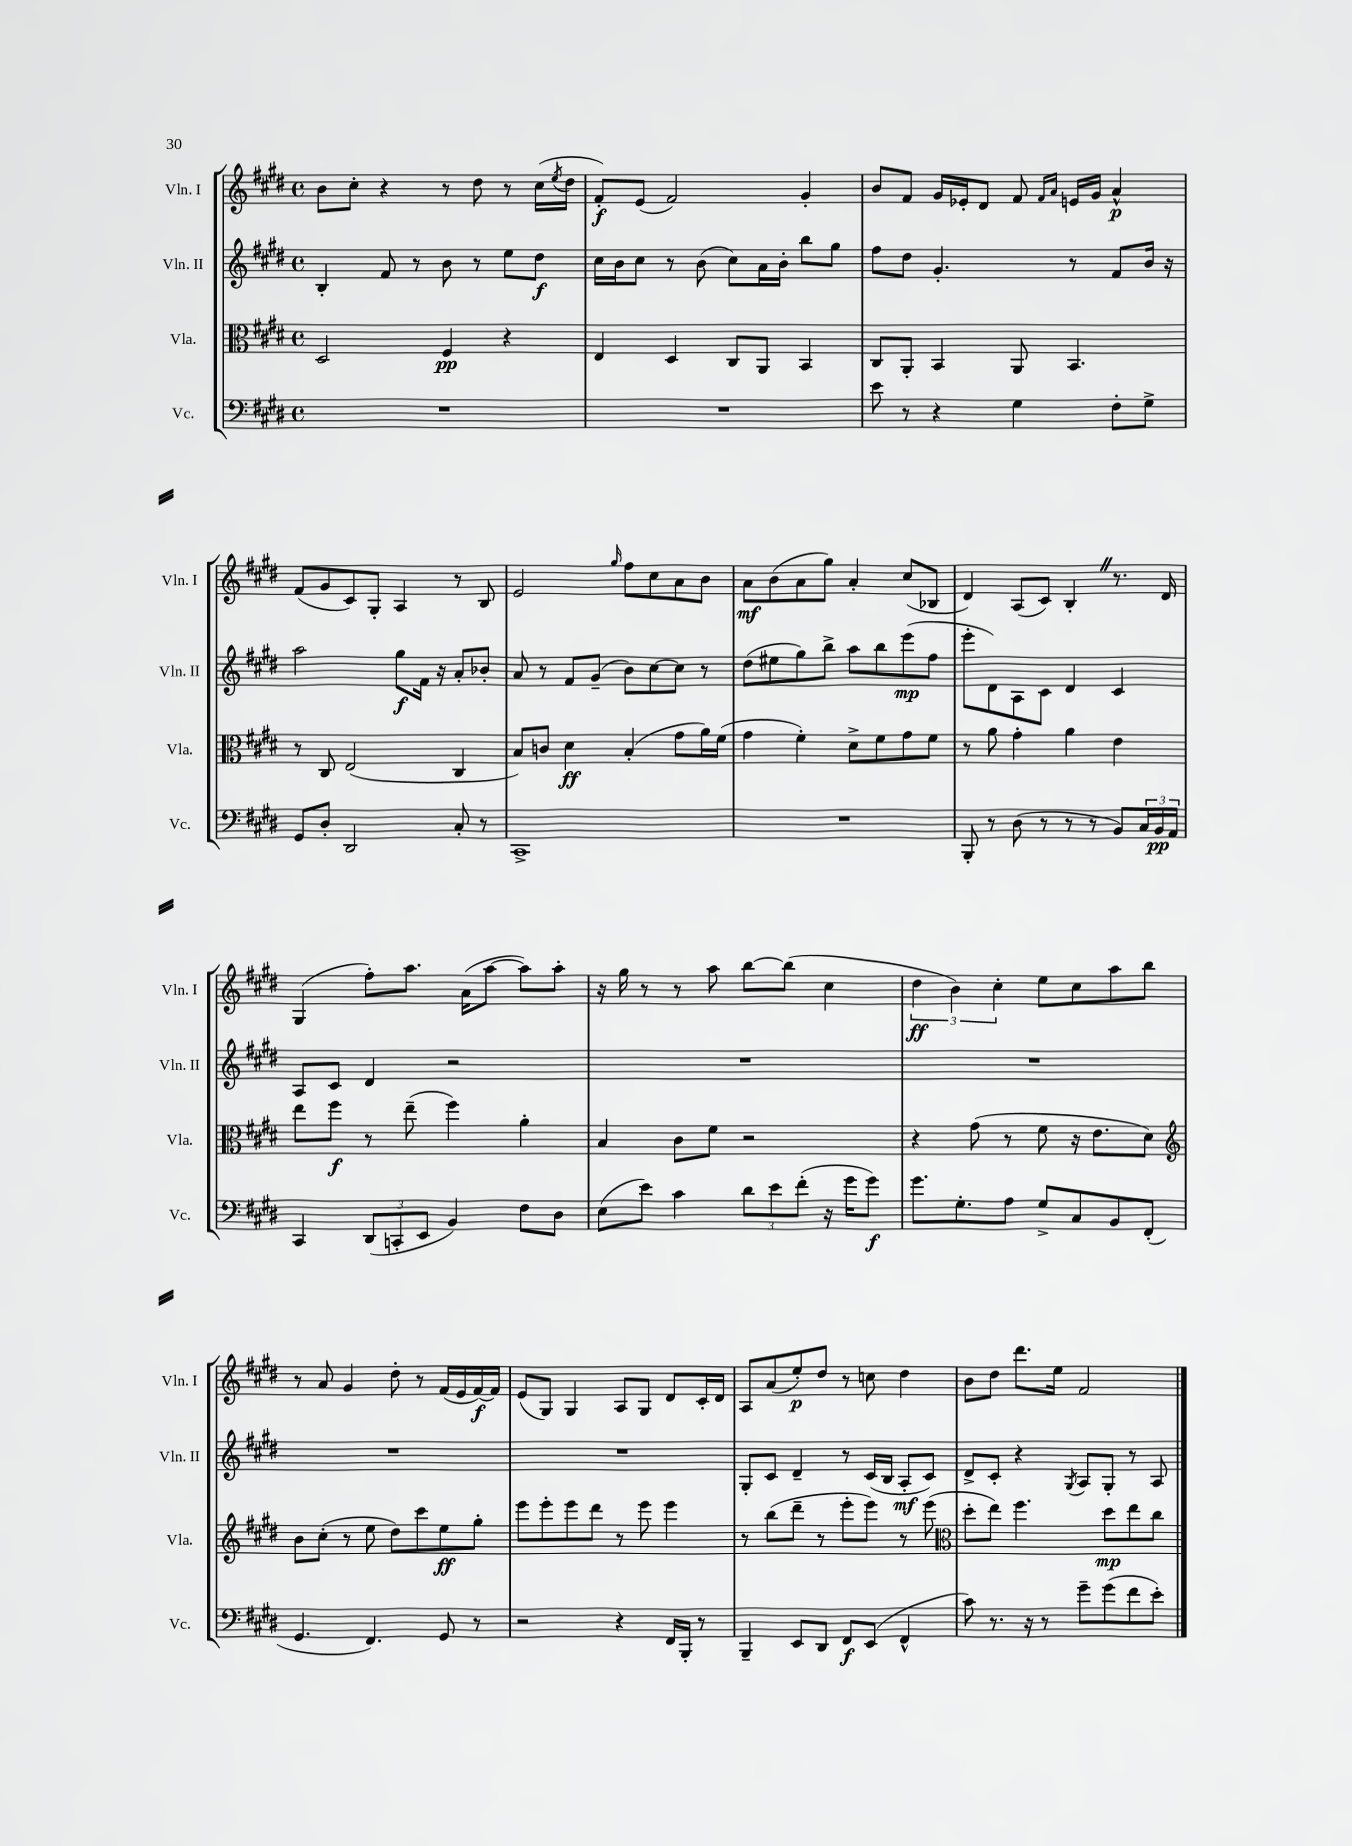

**kern	**dynam	**kern	**dynam	**kern	**dynam	**kern	**dynam
*part4	*part4	*part3	*part3	*part2	*part2	*part1	*part1
*staff4	*staff4	*staff3	*staff3	*staff2	*staff2	*staff1	*staff1
*I"Vc.	*	*I"Vla.	*	*I"Vln. II	*	*I"Vln. I	*
*I'Vc.	*	*I'Vla.	*	*I'Vln. II	*	*I'Vln. I	*
*clefF4	*	*clefC3	*	*clefG2	*	*clefG2	*
*k[f#c#g#d#]	*	*k[f#c#g#d#]	*	*k[f#c#g#d#]	*	*k[f#c#g#d#]	*
*M4/4	*	*M4/4	*	*M4/4	*	*M4/4	*
*met(c)	*	*met(c)	*	*met(c)	*	*met(c)	*
=23	=23	=23	=23	=23	=23	=23	=23
1r	.	2D#/	.	4B'/	.	8b\L	.
.	.	.	.	.	.	8cc#'\J	.
.	.	.	.	8f#/	.	4r	.
.	.	.	.	8r	.	.	.
.	.	4F#/	pp	8b\	.	8r	.
.	.	.	.	8r	.	8dd#\	.
.	.	4r	.	8ee\L	.	8r	.
.	.	.	.	8dd#\J	f	(16cc#\LL	.
.	.	.	.	.	.	8qee/	.
.	.	.	.	.	.	16dd#\JJ	.
=24	=24	=24	=24	=24	=24	=24	=24
1r	.	4E/	.	16cc#\LL	.	8f#'/L)	f
.	.	.	.	16b\J	.	.	.
.	.	.	.	8cc#\J	.	(8e/J	.
.	.	4D#/	.	8r	.	2f#/)	.
.	.	.	.	(8b\	.	.	.
.	.	8C#/L	.	8cc#\L)	.	.	.
.	.	8AA/J	.	16a\L	.	.	.
.	.	.	.	16b'\JJ	.	.	.
.	.	4BB/	.	8bb\L	.	4g#'/	.
.	.	.	.	8gg#\J	.	.	.
=25	=25	=25	=25	=25	=25	=25	=25
8e\	.	8C#/L	.	8ff#\L	.	8b/L	.
8r	.	8AA'/J	.	8dd#\J	.	8f#/J	.
4r	.	4BB/	.	4.g#'/	.	16g#/LL	.
.	.	.	.	.	.	16e-X'/J	.
.	.	.	.	.	.	8d#/J	.
4G#\	.	8AA/	.	.	.	8f#/	.
.	.	.	.	.	.	16qqf#/LL	.
.	.	.	.	.	.	16qqa/JJ	.
.	.	4.BB/	.	8r	.	16en/LL	.
.	.	.	.	.	.	16g#/JJ	.
8F#'\L	.	.	.	8f#/L	.	4a^^/	p
8G#^\J	.	.	.	16b/Jk	.	.	.
.	.	.	.	16r	.	.	.
!!LO:LB:g=z
=26	=26	=26	=26	=26	=26	=26	=26
8GG#/L	.	8r	.	2aa\	.	(8f#/L	.
8D#'/J	.	8C#/	.	.	.	8g#/	.
2DD#/	.	(2E/	.	.	.	8c#/)	.
.	.	.	.	.	.	8G#'/J	.
.	.	.	.	8gg#\L	f	4A/	.
.	.	.	.	16f#\Jk	.	.	.
.	.	.	.	16r	.	.	.
8C#'/	.	4C#/	.	8a'/L	.	8r	.
8r	.	.	.	8b-X'/J	.	8B/	.
=27	=27	=27	=27	=27	=27	=27	=27
1CC#^	.	8B/L)	.	8a/	.	2e/	.
.	.	8cn/J	.	8r	.	.	.
.	.	4d#\	ff	8f#/L	.	.	.
.	.	.	.	(8g#~/J	.	.	.
.	.	.	.	.	.	16qqgg#/	.
.	.	(4B'/	.	8b\L)	.	8ff#\L	.
.	.	.	.	[8cc#\	.	8cc#\	.
.	.	8g#\L	.	8cc#\J]	.	8a\	.
.	.	16a\L)	.	8r	.	8b\J	.
.	.	(16f#\JJ	.	.	.	.	.
=28	=28	=28	=28	=28	=28	=28	=28
1r	.	4g#\	.	(8dd#\L	.	8a\L	mf
.	.	.	.	8ee#X\	.	(8b\	.
.	.	4f#'\)	.	8gg#\)	.	8a\	.
.	.	.	.	8bb^\J	.	8gg#\J)	.
.	.	8d#^\L	.	8aa\L	.	4a'/	.
.	.	8f#\	.	8bb\	.	.	.
.	.	8g#\	.	(8eee\	mp	(8cc#/L	.
.	.	8f#\J	.	8ff#\J	.	8B-X/J	.
=29	=29	=29	=29	=29	=29	=29	=29
8BBB'/	.	8r	.	8eee'\L	.	4d#/)	.
8r	.	8a\	.	8d#\)	.	.	.
(8D#\	.	4g#'\	.	8A\	.	(8A/L	.
8r	.	.	.	8c#\J	.	8c#/J)	.
8r	.	4a\	.	4d#/	.	4B'Z/	.
8r	.	.	.	.	.	.	.
8BB/L)	.	4e\	.	4c#/	.	8.r	.
24C#/L	.	.	.	.	.	.	.
24BB/	pp	.	.	.	.	.	.
.	.	.	.	.	.	16d#/	.
24AA/JJ	.	.	.	.	.	.	.
!!LO:LB:g=z
=30	=30	=30	=30	=30	=30	=30	=30
4CC#/	.	8ee\L	.	8A/L	.	(4G#/	.
.	.	8ff#\J	f	8c#/J	.	.	.
(12DD#/L	.	8r	.	4d#/	.	8ff#'\L)	.
12CCn'/	.	.	.	.	.	.	.
.	.	(8ee~\	.	.	.	8.aa\J	.
12EE/J	.	.	.	.	.	.	.
4BB/)	.	4ff#\)	.	2r	.	.	.
.	.	.	.	.	.	(16a\KL	.
.	.	.	.	.	.	[8aa\J	.
8F#\L	.	4a'\	.	.	.	8aa\L])	.
8D#\J	.	.	.	.	.	8aa'\J	.
=31	=31	=31	=31	=31	=31	=31	=31
(8E\L	.	4B/	.	1r	.	16r	.
.	.	.	.	.	.	16gg#\	.
8e\J)	.	.	.	.	.	8r	.
4c#\	.	8c#\L	.	.	.	8r	.
.	.	8f#\J	.	.	.	8aa\	.
12d#\L	.	2r	.	.	.	[8bb\L	.
12e\	.	.	.	.	.	.	.
.	.	.	.	.	.	(8bb\J]	.
(12f#'\J	.	.	.	.	.	.	.
16r	.	.	.	.	.	4cc#\	.
16g#\KL	.	.	.	.	.	.	.
8g#\J)	f	.	.	.	.	.	.
=32	=32	=32	=32	=32	=32	=32	=32
8.g#\L	.	4r	.	1r	.	6dd#\	ff
.	.	.	.	.	.	6b\)	.
8.G#'\	.	.	.	.	.	.	.
.	.	(8g#\	.	.	.	.	.
.	.	.	.	.	.	6cc#'\	.
8A\J	.	8r	.	.	.	.	.
8G#^/L	.	8f#\	.	.	.	8ee\L	.
8C#/	.	16r	.	.	.	8cc#\	.
.	.	8.e\L	.	.	.	.	.
8BB/	.	.	.	.	.	8aa\	.
(8FF#'/J	.	8d#\J)	.	.	.	8bb\J	.
!!LO:LB:g=z
=33	=33	=33	=33	=33	=33	=33	=33
*	*	*clefG2	*	*	*	*	*
4.GG#/	.	8b\L	.	1r	.	8r	.
.	.	(8cc#'\J	.	.	.	8a/	.
.	.	8r	.	.	.	4g#/	.
4.FF#/)	.	8ee\	.	.	.	.	.
.	.	8dd#\L)	.	.	.	8dd#'\	.
.	.	8ccc#\	.	.	.	8r	.
8GG#/	.	8ee\	ff	.	.	(16f#/LL	.
.	.	.	.	.	.	16e/	.
8r	.	8gg#'\J	.	.	.	[16f#/)	f
.	.	.	.	.	.	16f#/JJ]	.
=34	=34	=34	=34	=34	=34	=34	=34
2r	.	8eee\L	.	1r	.	(8e/L	.
.	.	8eee'\	.	.	.	8G#/J)	.
.	.	8eee\	.	.	.	4G#/	.
.	.	8ddd#\J	.	.	.	.	.
4r	.	8r	.	.	.	8A/L	.
.	.	8eee\	.	.	.	8G#/J	.
16FF#/LL	.	4eee\	.	.	.	8d#/L	.
16BBB'/JJ	.	.	.	.	.	.	.
8r	.	.	.	.	.	16c#'/L	.
.	.	.	.	.	.	16d#/JJ	.
=35	=35	=35	=35	=35	=35	=35	=35
4BBB~/	.	8r	.	8G#'/L	.	8A/L	.
.	.	(8bb\L	.	8c#/J	.	(8a/	.
8EE/L	.	8ddd#~\J	.	4d#~/	.	8ee'/)	p
8DD#/J	.	8r	.	.	.	8dd#/J	.
8FF#/L	f	8eee'\L	.	8r	.	8r	.
(8EE/J	.	8eee\J)	.	(16c#/LL	.	8ccn\	.
.	.	.	.	16B/JJ	.	.	.
4FF#^^/	.	8r	.	8A'/L	mf	4dd#\	.
.	.	(8eee\	.	8c#/J)	.	.	.
=36	=36	=36	=36	=36	=36	=36	=36
*	*	*clefC3	*	*	*	*	*
8c#\)	.	8dd#'\L	.	8d#^/L	.	8b\L	.
8.r	.	8ee\J)	.	8c#'/J	.	8dd#\J	.
.	.	4.ff#\	.	4r	.	8.ddd#\L	.
16r	.	.	.	.	.	.	.
8r	.	.	.	.	.	.	.
.	.	.	.	.	.	16ee\Jk	.
.	.	.	.	8qG#/	.	.	.
8g#~\L	.	.	.	8A/L	.	2f#/	.
(8g#\	.	8dd#\L	mp	8G#'/J	.	.	.
8f#\	.	8ee\	.	8r	.	.	.
8e'\J)	.	8cc#\J	.	8A/	.	.	.
==	==	==	==	==	==	==	==
*-	*-	*-	*-	*-	*-	*-	*-
